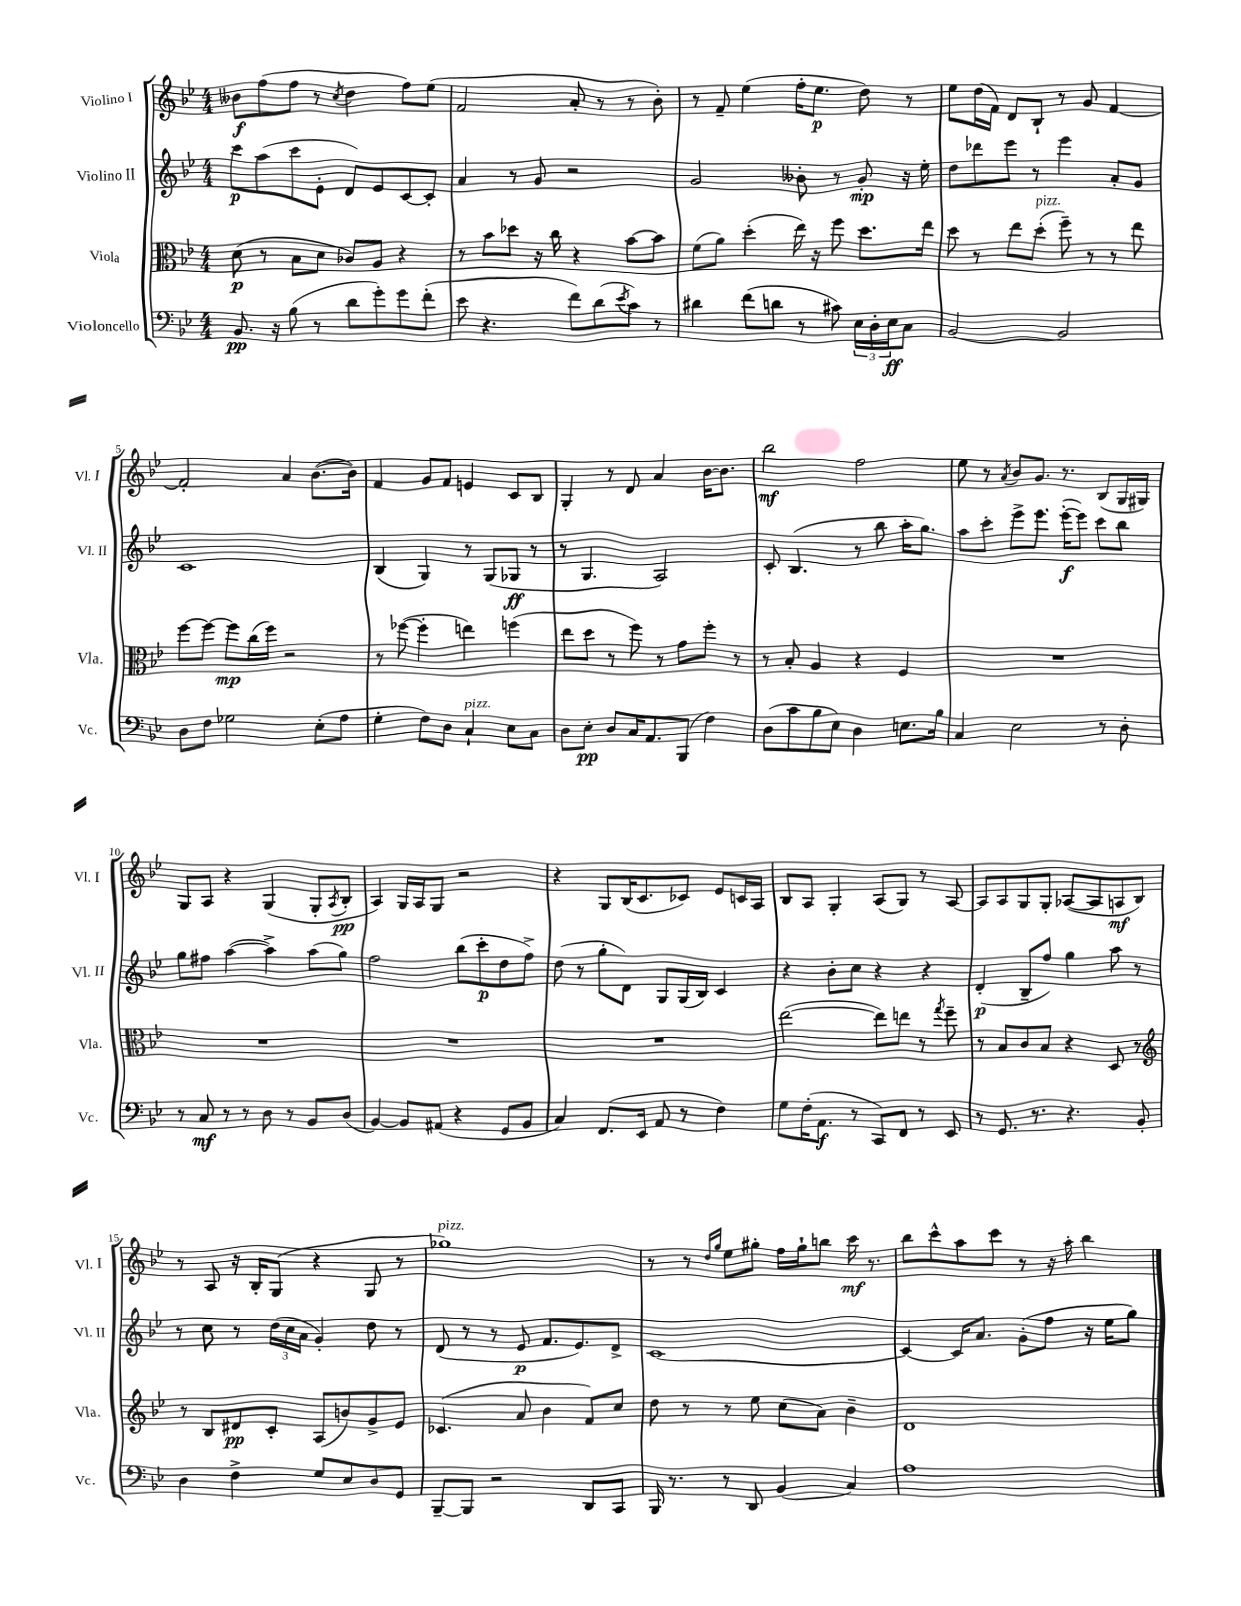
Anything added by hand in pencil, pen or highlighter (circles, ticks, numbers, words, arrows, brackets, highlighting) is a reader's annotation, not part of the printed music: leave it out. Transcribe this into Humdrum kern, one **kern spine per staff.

**kern	**kern	**kern	**kern
*staff4	*staff3	*staff2	*staff1
*clefF4	*clefC3	*clefG2	*clefG2
*k[b-e-]	*k[b-e-]	*k[b-e-]	*k[b-e-]
*M4/4	*M4/4	*M4/4	*M4/4
8.BB-/	(8d\	8ccc\L	8b--\L
.	8r	(8aa\	(8ff\
16r	.	.	.
(8B-\	8B-\L	8ccc\	8ff\J
8r	8d\J	8e-'\J	8r
.	.	.	8qcc/
8d\L	8c-/L)	8d/L)	4dd\
8g'\)	8A/J	8e-/	.
8g\	4r	[8c/	8ff\L)
(8f'\J	.	8c'/]J	(8ee-\J
=	=	=	=
8e-\	8r	4a/	2f/
4.r	8b-\L	.	.
.	8dd-\J	8r	.
.	16r	8g/	.
.	16cc\	.	.
8f\L)	4r	2r	8a'/
(8d\	.	.	8r
8qe-/	.	.	.
8c\J)	[8b-\L	.	8r
8r	8b-\]J	.	8b-'\)
=	=	=	=
4d#\	(8f\L	2g/	8r
.	8a\J)	.	8f~/
(8f\L	(4dd'\	.	(4ee-\
8d\J	.	.	.
8r	16ee-\)	8b--'\	16ff'\LK
.	16r	.	8.ee-\J
8c#\)	8ff\	8r	.
24E-\LL	8.dd\L	8g'/	8dd\)
24D'\	.	.	.
24E-\J	.	.	.
8C\J	.	16r	8r
.	16ee-\Jk	16ee-'\	.
=	=	=	=
[2BB-/	8dd\	8dd\L	8ee-\L
.	8r	8ddd-\	(16dd\L
.	.	.	16f\JJ)
.	8ee-\L	8eee-\J	8d/L
.	(8dd'\J	8r	8B-`/J
2BB-/]	8ff~\)	4eee-\	8r
.	8r	.	8g/
.	8r	8a'/L	[4f/
.	8ee-\	8g/J	.
=	=	=	=
8D\L	[8ff\L	1c	2f'/]
8F\J	8ff\_J	.	.
2G-\	8ff\]L	.	.
.	(16cc\L	.	.
.	16ff\JJ)	.	.
.	2r	.	4a/
(8E-'\L	.	.	([8.b-\L
8A\J	.	.	.
.	.	.	16b-\]Jk)
=	=	=	=
4G'\	8r	(4B-/	4f/
.	([8ff-\	.	.
8F\L)	4ff-'\]	4G/)	8g/L
8D\J	.	.	8f/J
4C`/	4ee\)	8r	4e/
.	.	(8G/L	.
8E-\L	(4ff\	8G-/J	8c/L
8C\J	.	8r	8B-/J
=	=	=	=
8D\L	8ee-\L	8r	4G'/
8E-'\J	8dd\J	4.G/	.
8D/L	8r	.	8r
16C/K	8ff\)	.	8d/
8.AA/	.	.	.
.	8r	2A/)	4a/
(8BBB-/J	8g\L	.	.
4F\)	8ff'\J	.	[16b-\LK
.	.	.	8.b-\]J
.	8r	.	.
=	=	=	=
(8D\L	8r	8c'/	2bb-\
8c\	8B-'/	(4.B-/	.
8B-\	4A/	.	.
8E-\J)	.	.	.
4D\	4r	8r	2ff\
.	.	8bb-\	.
8.E\L	4F/	16aa'\LK	.
.	.	8.gg\J)	.
16B-\Jk	.	.	.
=	=	=	=
4C/	1r	8aa\L	8ee-\
.	.	8ccc'\J	8r
.	.	.	8qa/
2E-\	.	8eee-^\L	8b-/L
.	.	8.eee-\J	8.g/J
.	.	([16eee-'\LK	8.r
.	.	8eee-\]J)	.
8r	.	8ccc\L	(8B-/L
8D'\	.	8bb-\J	16G/L
.	.	.	16G#/JJ)
=	=	=	=
8r	1r	8gg\L	8G/L
8C/	.	8ff#\J	8A/J
8r	.	([4aa\	4r
8r	.	.	.
8D\	.	4aa^\])	(4G/
8r	.	.	.
8BB-/L	.	(8aa\L	8G'/L
.	.	.	8qA/
(8D/J	.	8gg\J)	8B-'/J
=	=	=	=
[4BB-/)	1r	2ff\	4A/)
8BB-/]L	.	.	16G/LL
.	.	.	16A/J
(8AA#/J	.	.	8G/J
4r	.	(8bb-\L	2r
.	.	8ccc'\	.
8GG/L	.	8dd\	.
8BB-/J	.	8ff^\J)	.
=	=	=	=
4C/)	1r	(8dd\	4r
.	.	8r	.
(8.FF/L	.	8gg'\L	8G/L
.	.	8d\J)	(16B-/K
16EE-/Jk	.	.	8.c/
8AA/	.	8G/L	.
8r	.	(16G/L	8c-/J)
.	.	16B-/JJ)	.
4F\)	.	4c/	8e-/L
.	.	.	16c/L
.	.	.	16A/JJ
=	=	=	=
8G\L	([2ee-\	4r	8B-/L
(16F'\K	.	.	8A/J
8.AA\J	.	.	.
.	.	8b-'\L	4G'/
8r	.	8cc\J	.
8CC/L)	8ee-\]L)	4r	(8A/L
8FF/J	8ee\J	.	8G/J)
8r	8r	4r	8r
.	8qgg/	.	.
8EE-/	8ff~\	.	[8A/
=	=	=	=
8r	8r	(4d'/	8A/]L
8.GG/	8B-/L	.	8A/
.	8c/	8B-~/L	8G/
8.r	.	.	.
.	8B-/J	8ff/J)	8G'/J
4.r	4r	4gg\	([8A-/L
.	.	.	8A-/]
.	8D/	8aa\	8A/
8BB-'/	8r	8r	8B-/J)
=	=	=	=
*	*clefG2	*	*
4D\	8r	8r	8r
.	8B-/L	8cc\	8A/
4F^\	8d#/	8r	16r
.	.	.	16B-'/LK
.	8c'/J	(24dd\LL	(8G/J
.	.	24cc\	.
.	.	24a\JJ	.
8G/L	(8A/L	4g'/)	4r
8E-/	8b/)	.	.
8D/	8g^/	8dd\	8G/
8GG/J	8e-/J	8r	8r
=	=	=	=
[8BBB-~/L	(4.c-/	(8d/	1gg-)
8BBB-/]J	.	8r	.
2r	.	8r	.
.	8a/	8e-/	.
.	4b-\	8.f/L	.
.	.	8.e-/)	.
8DD/L	8f/L)	.	.
8CC/J	8cc/J	8d^/J	.
=	=	=	=
16BBB-/	8dd\	[1c	8r
8.r	.	.	.
.	8r	.	8r
.	.	.	16qqdd/LL
.	.	.	16qqgg/JJ
8r	8r	.	8ee-\L
8DD/	8ee-\	.	8gg#'\J
(4BB-/	(8cc\L	.	16ff\LL
.	.	.	16gg#`\J
.	8a\J)	.	8bb\J
4C/)	4b-~\	.	16ccc\
.	.	.	8.r
=	=	=	=
1A	1d	4c/_	8bb-\L
.	.	.	8ccc^^\
.	.	16c/]LK	8aa\
.	.	8.a/J	.
.	.	.	8ccc\J
.	.	(8g'\L	8r
.	.	8ff\J	16r
.	.	.	16aa'\
.	.	16r	4bb-\
.	.	16ee-\LK	.
.	.	8gg\J)	.
==	==	==	==
*-	*-	*-	*-
